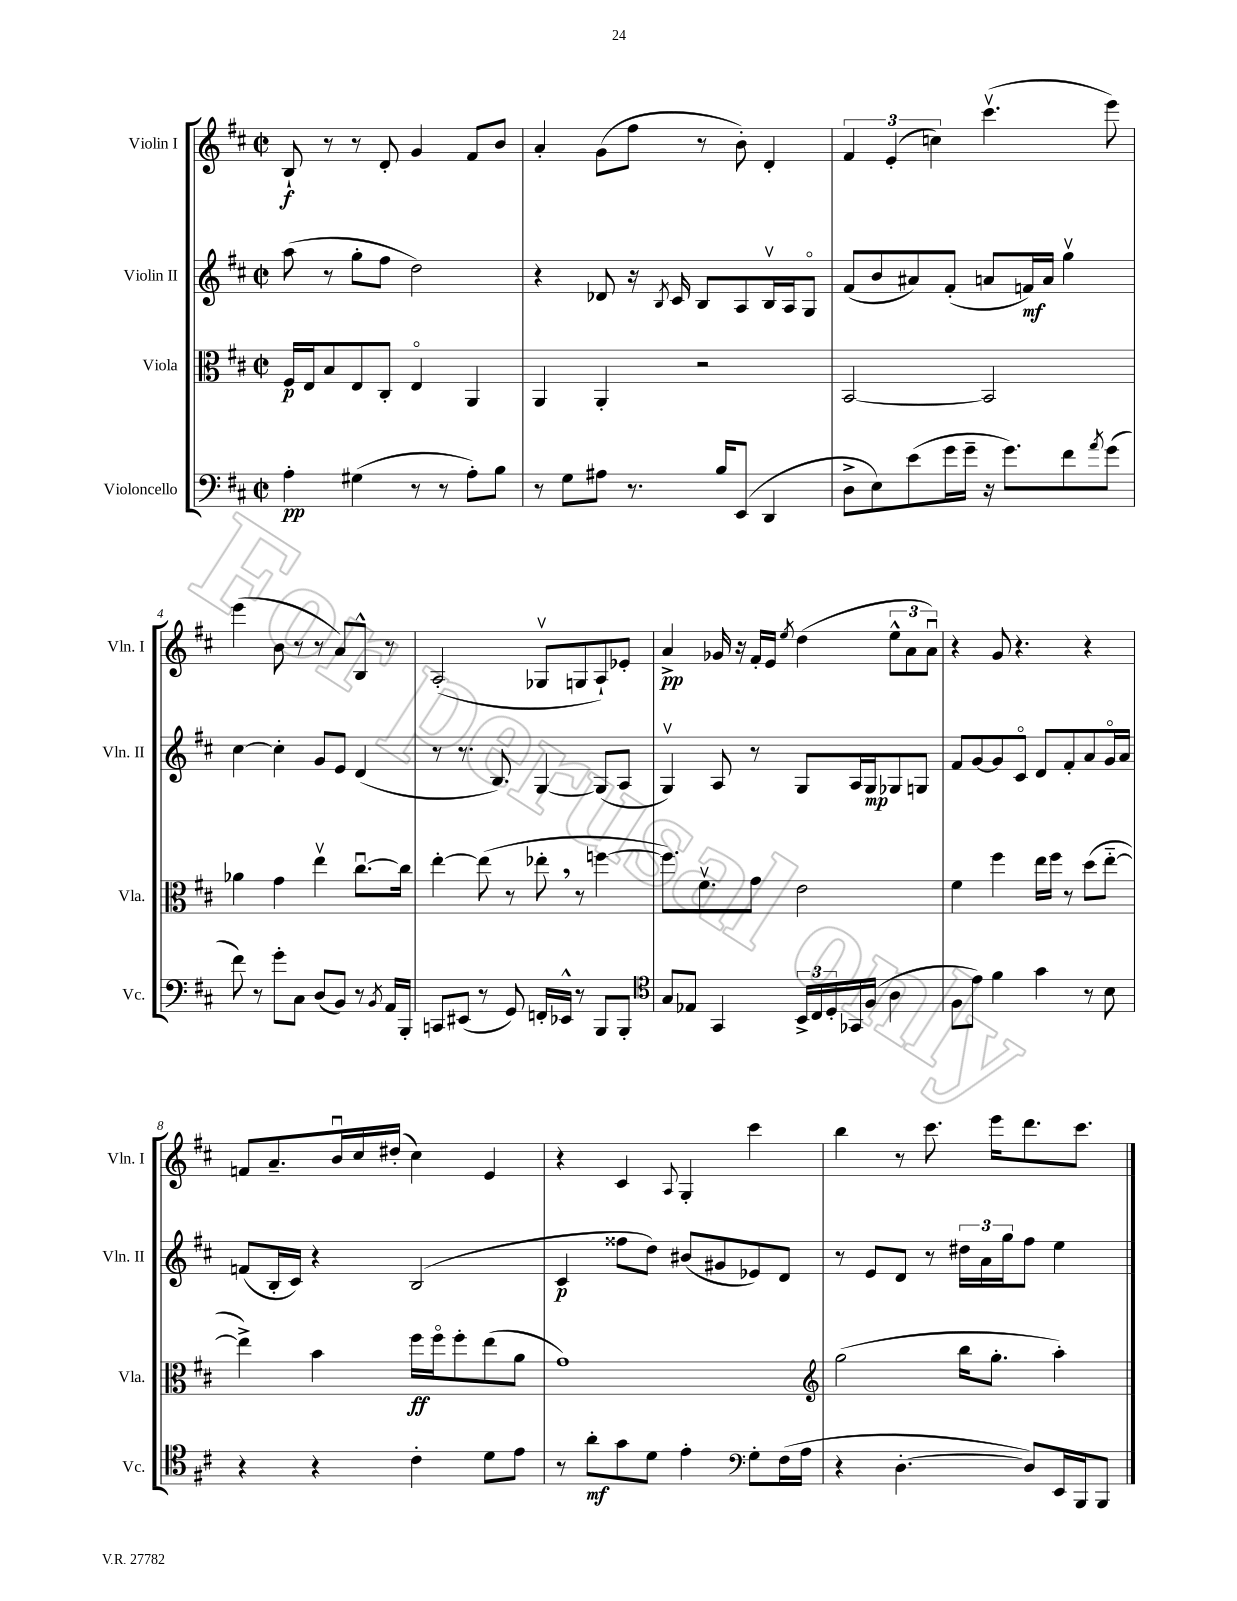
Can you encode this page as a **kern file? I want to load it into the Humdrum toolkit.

**kern	**kern	**kern	**kern
*staff4	*staff3	*staff2	*staff1
*clefF4	*clefC3	*clefG2	*clefG2
*k[f#c#]	*k[f#c#]	*k[f#c#]	*k[f#c#]
*M2/2	*M2/2	*M2/2	*M2/2
*met(c|)	*met(c|)	*met(c|)	*met(c|)
4A'	16F#	(8aa	8B`
.	16E	.	.
.	8B	8r	8r
(4G#	8E	8gg'	8r
.	8C#'	8ff#	8d'
8r	4Eo	2dd)	4g
8r	.	.	.
8A')	4AA	.	8f#
8B	.	.	8b
=	=	=	=
8r	4AA	4r	4a'
8G	.	.	.
8A#	4AA'	8d-	(8g
8.r	.	16r	8ff#
.	.	8qB	.
.	.	16c#	.
.	2r	8B	8r
16B	.	.	.
(8EE	.	8A	8b')
4DD	.	16Bv	4d'
.	.	16A	.
.	.	8Go	.
=	=	=	=
8D^	[2BB	(8f#	6f#
8E)	.	8b	.
.	.	.	(6e'
(8e	.	8a#)	.
.	.	.	6cc)
16g	.	(8f#'	.
16g~	.	.	.
16r	2BB]	8a	(4.ccc#v
8.g)	.	.	.
.	.	16f)	.
.	.	16a	.
8f#	.	4ggv	.
8qa	.	.	.
(8g	.	.	8eee)
=	=	=	=
8f#)	4a-	[4cc#	(4eee
8r	.	.	.
8g'	4g	4cc#']	8b
8C#	.	.	8r
(8D	4eev	8g	8r
8BB)	.	8e	8a)
8r	[8.cc#u	(4d	8B^^
8qBB	.	.	.
16AA	.	.	8r
16BBB'	16cc#]	.	.
=	=	=	=
8CC	[4ee'	8r	(2A'
(8EE#	.	8.r	.
8r	(8ee]	.	.
.	.	8.B)	.
8GG)	8r	.	.
16FF'	8ee-'	[4G	8G-v
16EE-^^	.	.	.
8r	8r	.	8G
8BBB	[4ff	(8G]	8A`)
8BBB'	.	8A	8e-'
=	=	=	=
*clefC4	*	*	*
8G	8.ff])	4Gv)	4a^
8E-	.	.	.
.	8.f#v	.	.
4GG	.	8A	16g-
.	.	.	16r
.	8g	8r	16f#'
.	.	.	16e
.	.	.	8qee
24BB^	2e	8G	(4dd
24C#	.	.	.
24D'	.	.	.
16GG-	.	16A	.
(16F#	.	16G	.
4A	.	8G-	12ee^^
.	.	.	12a
.	.	8G	.
.	.	.	12au)
=	=	=	=
8F#	4f#	8f#	4r
8e)	.	[8g	.
4f#	4ff#	8g]	8g
.	.	8c#o	4.r
4g	16ee	8d	.
.	16ff#	.	.
.	8r	8f#'	.
8r	(8dd	8a	4r
8B	[8ee'~	16go	.
.	.	16a	.
=	=	=	=
4r	4ee^])	(8f	8f
.	.	16B'	8.a~
.	.	16c#)	.
4r	4b	4r	.
.	.	.	16bu
.	.	.	16cc#
.	.	.	(16dd#'
4c#'	16ff#	(2B	4cc#)
.	16ff#o	.	.
.	8ff#'	.	.
8d	(8ee	.	4e
8e	8a	.	.
=	=	=	=
8r	1g)	4c#	4r
8a'	.	.	.
8g	.	8ff##	4c#
8d	.	8dd)	.
.	.	.	8qqA
4e'	.	(8b#	4G'
.	.	8g#	.
*clefF4	*	*	*
8G'	.	8e-)	4ccc#
(16F#	.	8d	.
16A	.	.	.
=	=	=	=
*	*clefG2	*	*
4r	(2gg	8r	4bb
.	.	8e	.
[4.D'	.	8d	8r
.	.	8r	8.ccc#
.	16bb	24dd#	.
.	.	24a	.
.	8.gg'	.	16eee
.	.	24gg	.
8D])	.	8ff#	8.ddd
16EE	4aa')	4ee	.
16BBB	.	.	8.ccc#
8BBB	.	.	.
==	==	==	==
*-	*-	*-	*-
